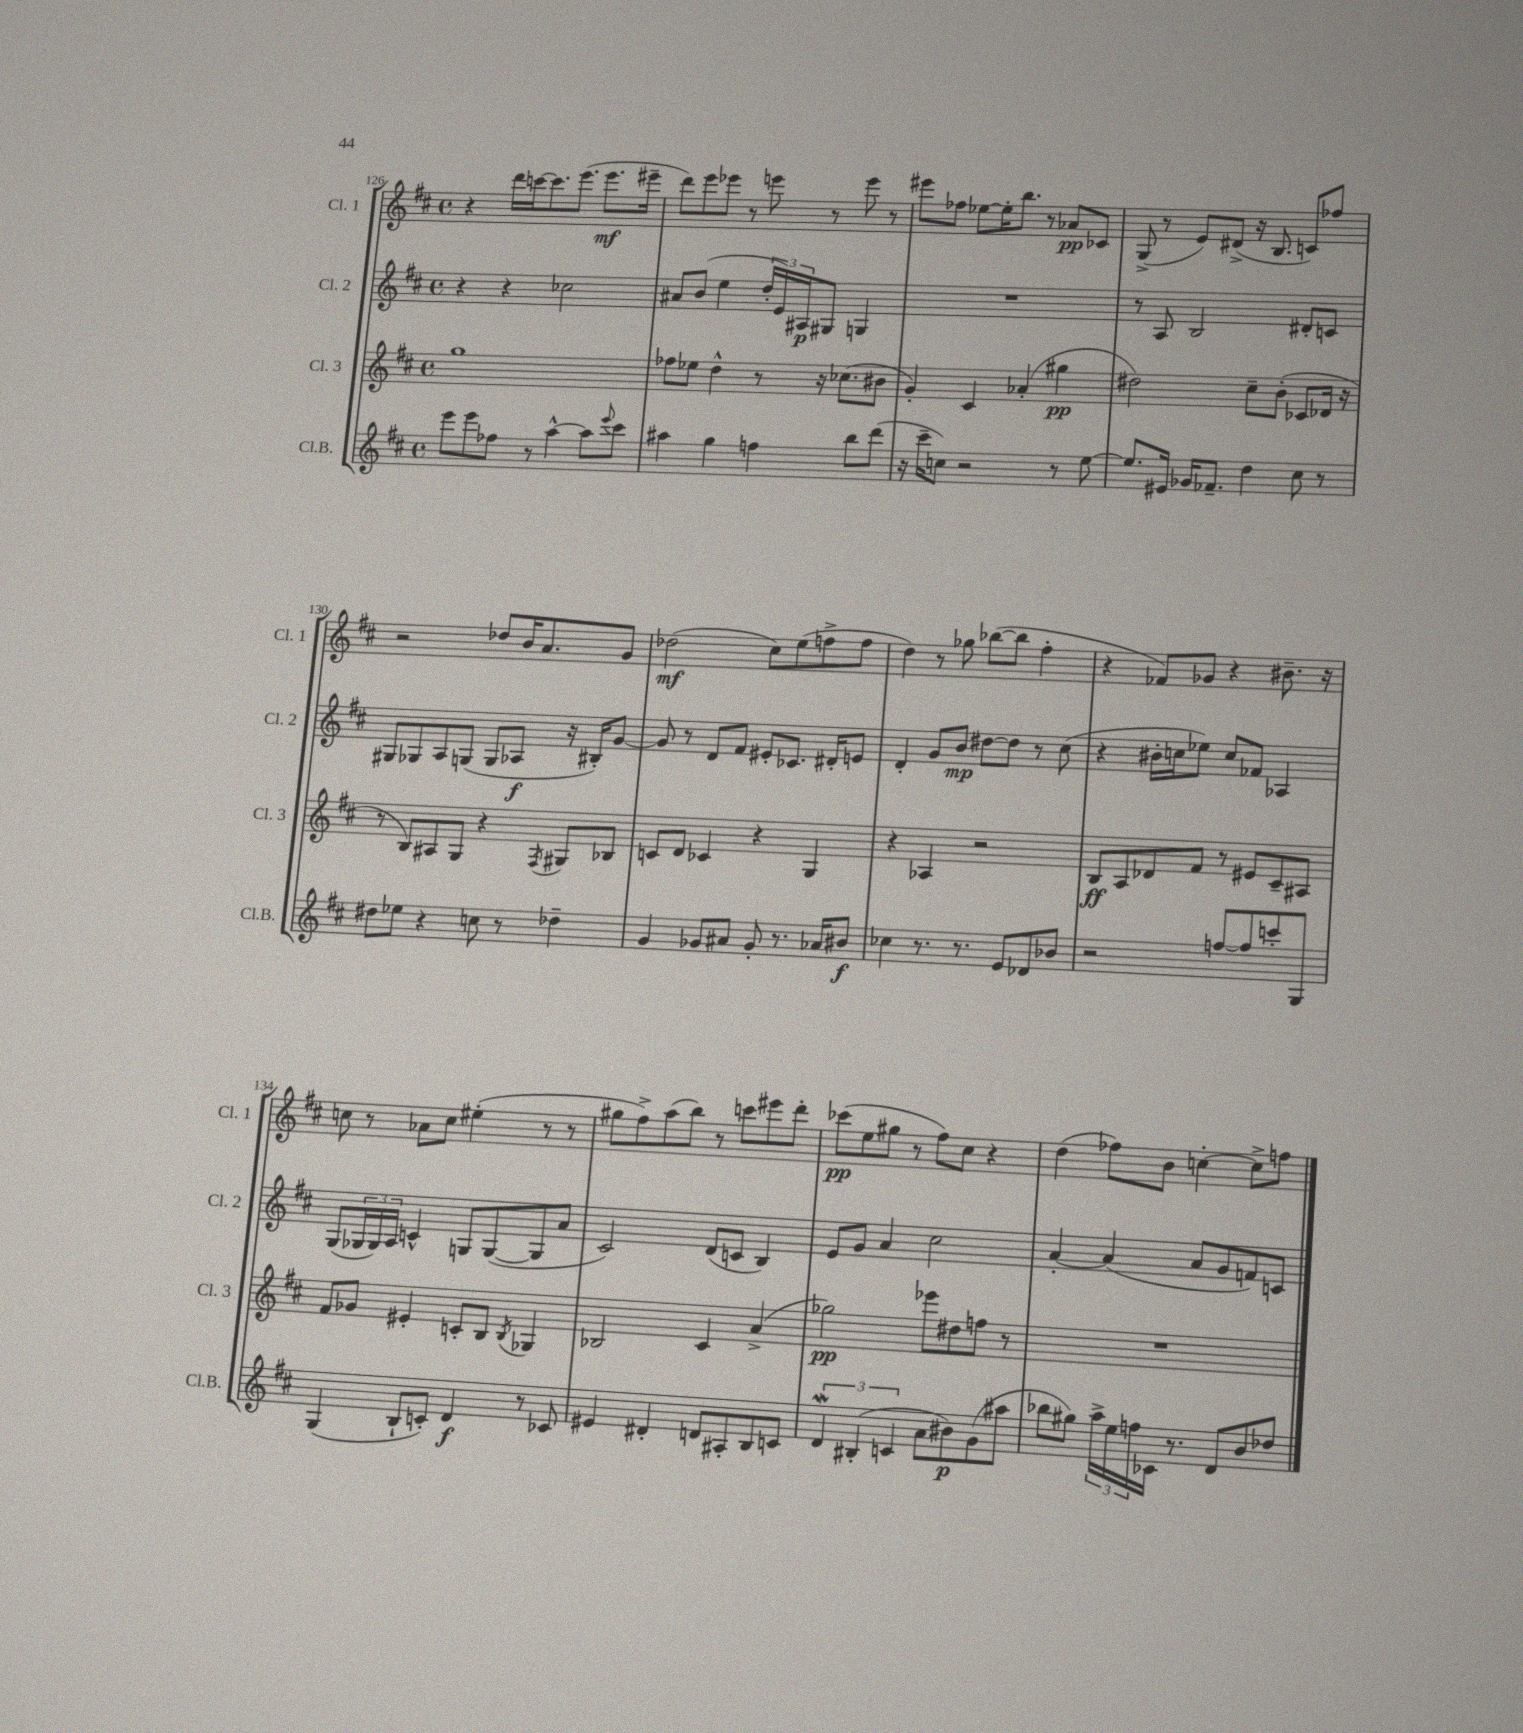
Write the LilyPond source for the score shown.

<<
\new StaffGroup <<
\new Staff = "s0" \with { instrumentName = "Cl. 1" shortInstrumentName = "Cl. 1" } {
    \clef treble \key d \major \defaultTimeSignature \time 4/4
    r4 d'''16 c'''16~ c'''8. e'''8.( e'''8.\mf eis'''16-- |
    d'''8) e'''8 ees'''8 r8 e'''8 r8 e'''8 r8 |
    eis'''8 fes''8 ees''8~ ees''16-. b''8. r8 aes'8\pp ces'8 |
    g8->( r8 e'8) dis'8->( r16 b8. c'8) fes''8 |
    r2 des''8 b'16 a'8. g'8 |
    des''2\mf( cis''8) e''8( f''8-> f''8 |
    d''4) r8 ges''8 bes''8~( bes''8 fis''4-. |
    r4 fes'8) ges'8 r4 bis'8.-- r16 |
    c''8 r8 aes'8 c''8 eis''4-.( r8 r8 |
    gis''8 fis''8->) a''8( b''8) r8 c'''8 eis'''8 d'''8-. |
    ces'''8\pp( e''8 gis''8 r8 fis''8) cis''8 r4 |
    d''4( fes''8) b'8 c''4~-. c''8-> f''8 \bar "|." |
}
\new Staff = "s1" \with { instrumentName = "Cl. 2" shortInstrumentName = "Cl. 2" } {
    \clef treble \key d \major \defaultTimeSignature \time 4/4
    r4 r4 ces''2 |
    ais'8 b'8( e''4 \tuplet 3/2 { d''16-. e'16) ais16\p } gis8 g4 |
    R1 |
    r8 a8 b2 dis'8-. c'8 |
    gis8 ges8 a8 g8( g8 aes8\f r16 bis16-.) g'8~ |
    g'8 r8 d'8 fis'8 eis'8-. ces'8. dis'16-. e'8 |
    d'4-. g'8 b'8\mp dis''8~ dis''8 r8 cis''8( |
    r4 bis'16-. c''16 ees''8) c''8 fes'8 aes4 |
    g8( \tuplet 3/2 { ges16 ges16) a16 } c'4-^ g8 g8~( g8 a'8 |
    cis'2) d'8( c'8 b4) |
    e'8 g'8 a'4 cis''2 |
    a'4~-. a'4( a'8 g'8 f'8) c'8 \bar "|." |
}
\new Staff = "s2" \with { instrumentName = "Cl. 3" shortInstrumentName = "Cl. 3" } {
    \clef treble \key d \major \defaultTimeSignature \time 4/4
    g''1 |
    fes''8 ees''8 d''4-^ r8 r16 ces''8.( bis'8 |
    g'4-.) cis'4 aes'4-.( gis''4\pp |
    dis''2) cis''8-- b'8-.( ces'8 des'16 r16 |
    r8 b8) ais8 g8 r4 \acciaccatura { fis8 } gis8 bes8 |
    c'8 d'8 ces'4 r4 g4 |
    r4 aes4 r2 |
    b8\ff a8 des'8 fis'8 r8 eis'8 cis'8-- ais8 |
    fis'8 ges'8 eis'4-. c'8-. b8 \acciaccatura { b8 } ges4 |
    bes2 cis'4 a'4->( |
    ges''2\pp) ees'''8 dis''8 f''8 r8 |
    R1 \bar "|." |
}
\new Staff = "s3" \with { instrumentName = "Cl.B." shortInstrumentName = "Cl.B." } {
    \clef treble \key d \major \defaultTimeSignature \time 4/4
    e'''8 e'''8 fes''8 r8 a''4~-^ a''8 \appoggiatura { e'''8 } cis'''8 |
    ais''4 g''4 f''4 b''8 d'''8( |
    r16 cis'''16-- c''8) r2 r8 e''8~ |
    e''8. eis'16 ges'16 fes'8.-- d''4 cis''8 r8 |
    dis''8 ees''8 r4 c''8 r8 des''4-- |
    g'4 ges'8 ais'8 ges'8-. r8. aes'16 bis'8\f |
    ces''4 r8. r8. e'8 des'8 bes'8 |
    r2 f''8~ f''8 c'''8-. g8 |
    g4( b8-! c'8-.) d'4\f r8 ces'8 |
    eis'4 dis'4-. d'8 ais8-. b8 c'8 |
    \tuplet 3/2 { d'4\mordent bis4-.( c'4 } a'8 bis'8\p) g'8( ais''8 |
    bes''8 gis''8) \tuplet 3/2 { a''16-> e''16 f''16 } ces'16 r8. d'8 b'8 des''8 \bar "|." |
}
>>
>>
\layout { \context { \Score currentBarNumber = #126 } }
